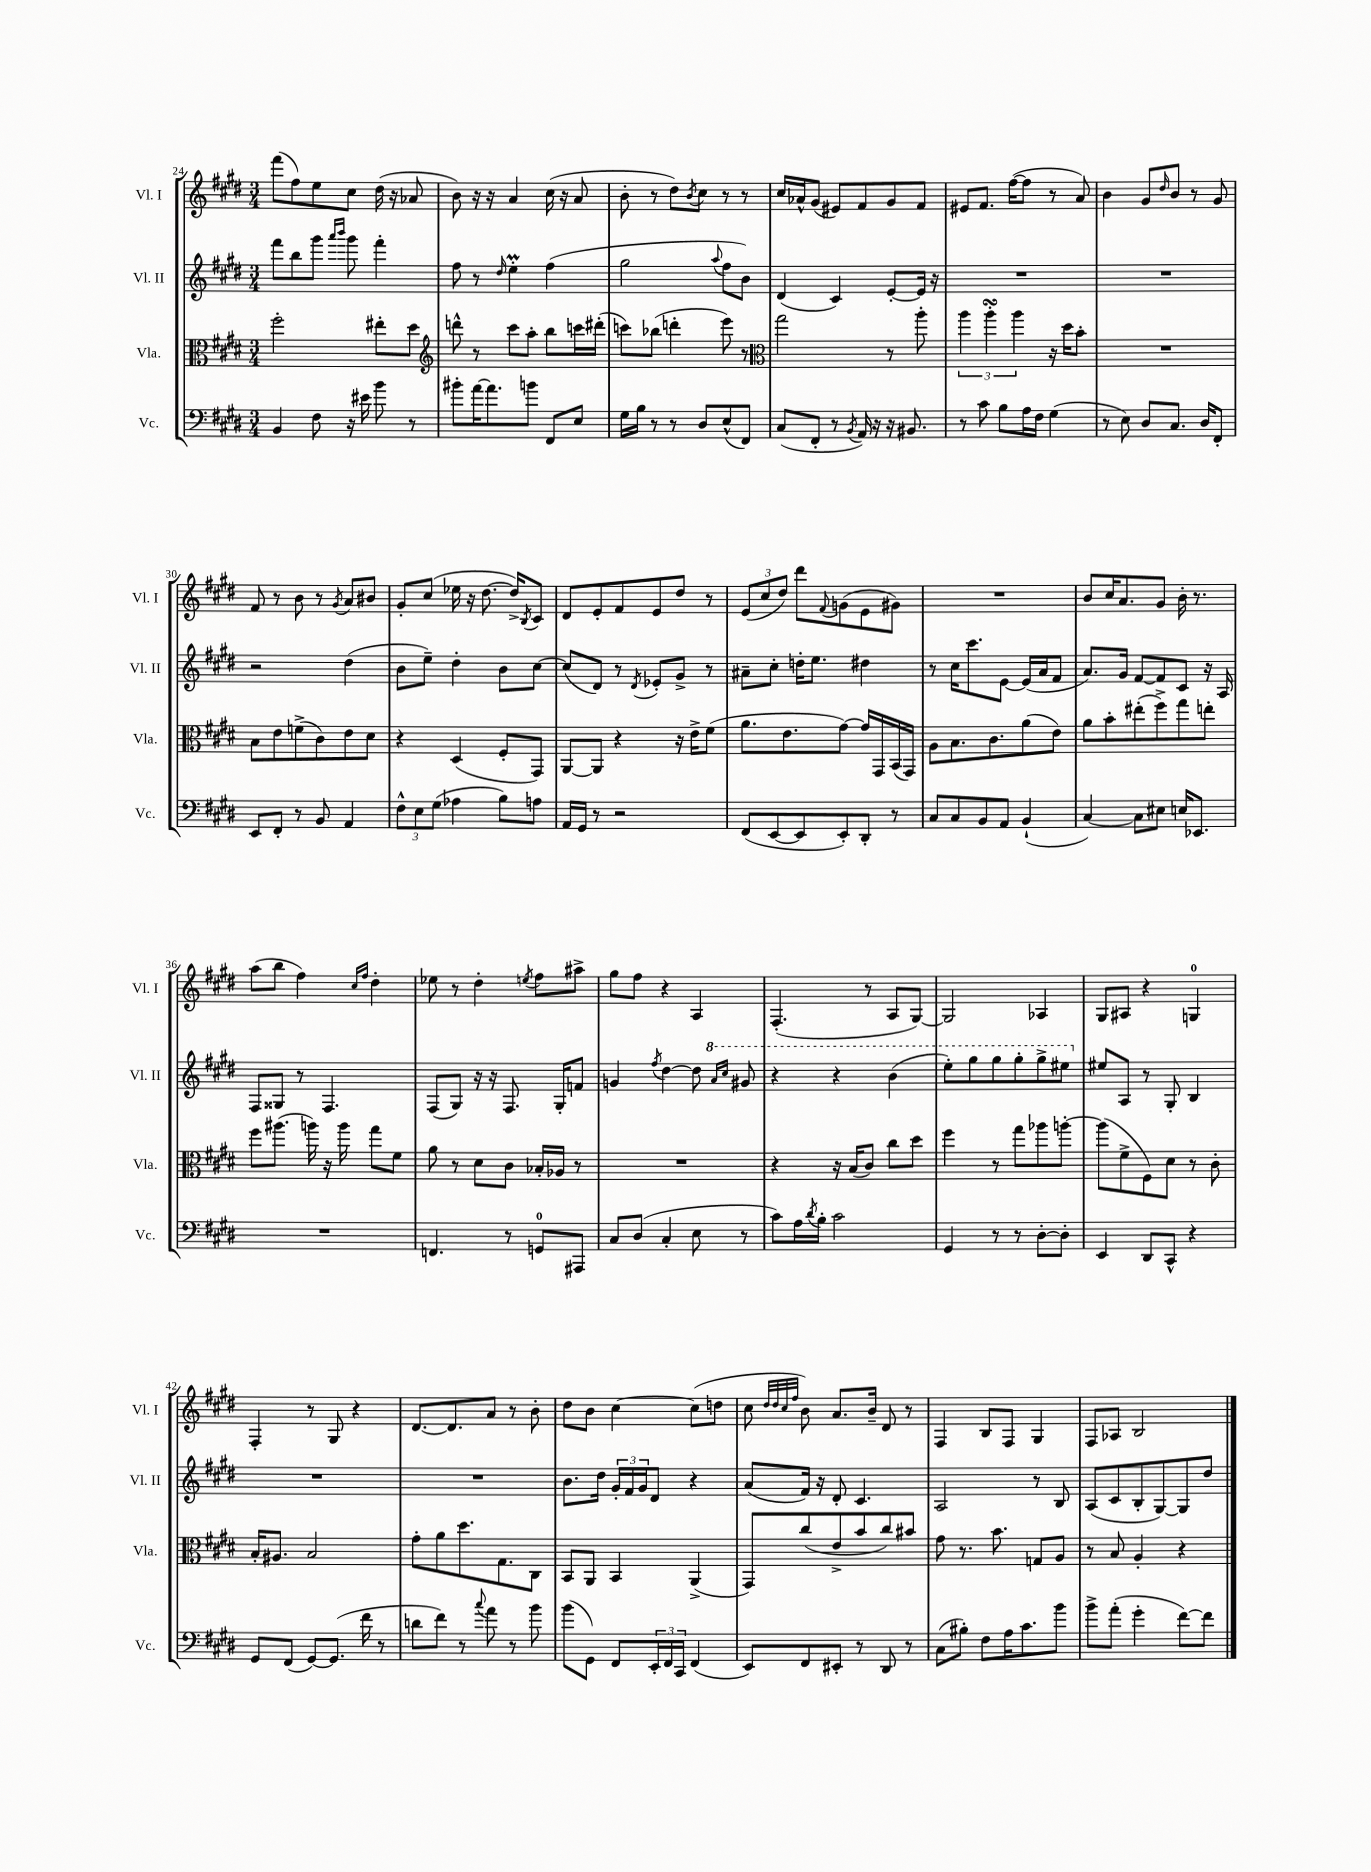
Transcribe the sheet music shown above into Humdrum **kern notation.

**kern	**kern	**kern	**kern
*staff4	*staff3	*staff2	*staff1
*clefF4	*clefC3	*clefG2	*clefG2
*k[f#c#g#d#]	*k[f#c#g#d#]	*k[f#c#g#d#]	*k[f#c#g#d#]
*M3/4	*M3/4	*M3/4	*M3/4
4BB/	2ff#'\	8fff#\L	(8fff#\L
.	.	8bb\	8ff#\)
8F#\	.	8ggg#\J	8ee\
.	.	16qqaaa/LL	.
.	.	16qqbbb/JJ	.
16r	.	8ggg#\	8cc#\J
16e#\	.	.	.
8b\	8ee#'\L	4fff#'\	(16dd#\
.	.	.	16r
8r	8dd#\J	.	8a-/
=	=	=	=
*	*clefG2	*	*
8b#'\L	8ddd^^\	8ff#\	8b\)
[16a\K	8r	8r	16r
8.a\]	.	.	16r
.	.	16qqdd#/	.
.	8ccc#\L	4ee'\	4a/
8b\J	8aa'\J	.	.
8FF#/L	8bb\L	(4ff#\	(16cc#\
.	.	.	16r
8E/J	16ccc\L	.	8a/
.	(16ddd#'\JJ	.	.
=	=	=	=
16G#\LL	8ccc\L)	2gg#\	8b'\
16B\JJ	.	.	.
8r	(8bb-\J	.	8r
8r	4ddd'\	.	8dd#\L)
.	.	.	8qb/
8D#/L	.	.	8cc#\J
.	.	8qqaa/	.
(8E^^/	8eee\)	8ff#\L	8r
8FF#/J)	8r	8b\J)	8r
=	=	=	=
*	*clefC3	*	*
(8C#/L	2gg#\	(4d#/	16cc#/LL
.	.	.	16a-^^/J
8FF#'/J	.	.	(8g#/J
8r	.	4c#/)	8e#/L)
8qBB/	.	.	.
16AA/)	.	.	8f#/
16r	.	.	.
16r	8r	[8e'/L	8g#/
8.BB#/	.	.	.
.	8aa'\	16e/]Jk	8f#/J
.	.	16r	.
=	=	=	=
8r	6aa\	2.r	8e#/L
8c#\	.	.	8.f#/J
.	6aa'\	.	.
8B\L	.	.	.
.	.	.	([16ff#\LK
.	6aa\	.	.
16A\L	.	.	8ff#\]J
16F#\JJ	.	.	.
(4G#\	16r	.	8r
.	16dd#\LK	.	.
.	8b'\J	.	8a/)
=	=	=	=
8r	2.r	2.r	4b\
8E\)	.	.	.
8D#/L	.	.	8g#/L
.	.	.	16qqdd#/
8.C#/J	.	.	8b/J
.	.	.	8r
16D#/LK	.	.	.
8FF#'/J	.	.	8g#/
=	=	=	=
8EE/L	8B\L	2r	8f#/
8FF#'/J	8e\	.	8r
8r	(8f^\	.	8b\
8BB/	8c#\)	.	8r
.	.	.	8qg#/
4AA/	8e\	(4dd#\	8a/L
.	8d#\J	.	8b#/J
=	=	=	=
12F#^^\L	4r	8b\L	8g#'/L
12E\	.	.	.
.	.	8ee~\J)	(8cc#/J
(12G#\J	.	.	.
4A-\	(4D#/	4dd#'\	16ee-\
.	.	.	16r
.	.	.	[8.dd#\
8B\L)	8F#'/L	8b\L	.
.	.	.	16dd#^/]LK)
.	.	.	8qB/
8A\J	8GG#/J)	[8cc#\J	8c#/J
=	=	=	=
16AA/LL	[8AA/L	(8cc#/]L	8d#/L
16GG#/JJ	.	.	.
8r	8AA/]J	8d#/J)	8e'/
2r	4r	8r	8f#/
.	.	8qd#/	.
.	.	8e-'/L	8e/
.	16r	8g#^/J	8dd#/J
.	16e^\LK	.	.
.	(8f#\J	8r	8r
=	=	=	=
(8FF#/L	8.a\L	8a#~\L	(12e/L
.	.	.	12cc#/
[8EE/	.	8cc#'\J	.
.	.	.	12dd#/J)
.	8.e\	.	.
8EE/]	.	16dd'\LK	8ddd#\L
.	.	8.ee\J	.
.	.	.	8qqf#/
8EE'/)	[8g#\J)	.	(8g\
8DD#'/J	16g#/]LL	4dd#\	8e\
.	16GG#/	.	.
8r	(16BB/	.	8g#\J)
.	16GG#/JJ)	.	.
=	=	=	=
8C#/L	8A\L	8r	2.r
8C#/	8.B\	16cc#\LK	.
.	.	8.ccc#\	.
8BB/	.	.	.
.	8.c#\	.	.
8AA/J	.	[8e\J	.
(4BB`/	(8a\	(16e/]LL	.
.	.	16a/J	.
.	8e\J)	8f#/J	.
=	=	=	=
[4C#/)	8a\L	8.a/L)	8b/L
.	8b'\	.	16cc#/K
.	.	16g#/Jk	8.a/
8C#\]L	(8ee#'\	[8f#/L	.
8E#\J	8ff#^\)	8f#/]	8g#/J
16E/LK	8gg#\	8c#/J	16b'\
8.EE-/J	.	.	8.r
.	8ee'\J	16r	.
.	.	16A/	.
=	=	=	=
2.r	8ff#\L	8F#/L	(8aa\L
.	(8.aa#\J	8G##/J	8bb\J
.	.	8r	4ff#\)
.	16aa\)	.	.
.	16r	4.F#/	.
.	16aa\	.	.
.	.	.	16qqcc#/LL
.	.	.	16qqff#/JJ
.	8gg#\L	.	4dd#'\
.	8f#\J	.	.
=	=	=	=
4.FF/	8a\	(8F#/L	8ee-\
.	8r	8G#/J)	8r
.	8d#\L	16r	4dd#'\
.	.	16r	.
8r	8c#\J	8.F#/	.
.	.	.	8qee/
8GG/L	16B-'/LL	.	8ff#\L
.	16A-/JJ	16G#'/LK	.
8AAA#/J	8r	8f/J	8aa#^\J
=	=	=	=
8C#/L	2.r	4g/	8gg#\L
(8D#/J	.	.	8ff#\J
.	.	8qff#/	.
4C#'/	.	[4dd#\	4r
8E\	.	8dd#\]	4A/
.	.	16qqaa/LL	.
.	.	16qqccc#/JJ	.
8r	.	8gg#/	.
=	=	=	=
8c#\L)	4r	4r	(4.F#'/
16A\L	.	.	.
8qd#/	.	.	.
16B'\JJ	.	.	.
2c#\	16r	4r	.
.	(16B/LK	.	.
.	8c#/J)	.	8r
.	8cc#\L	(4bb\	8A/L
.	8dd#\J	.	[8G#/J)
=	=	=	=
4GG#/	4ff#\	8eee'\L)	2G#/]
.	.	8ggg#\	.
8r	8r	8ggg#\	.
8r	8gg#\L	8ggg#'\	.
[8D#'\L	8aa-\	8ggg#^\	4A-/
8D#'\]J	[8aa'\J	8eee#\J	.
=	=	=	=
4EE/	(8aa\]L	8ee#/L	8G#/L
.	8f#^\	8A/J	8A#/J
8DD#/L	8F#\)	8r	4r
8CC#^^/J	8d#\J	8G#'/	.
4r	8r	4B/	4G/
.	8c#'\	.	.
=	=	=	=
8GG#/L	16B'/LK	2.r	4F#'/
.	8.A#/J	.	.
(8FF#/J	.	.	.
[8GG#/L)	2B/	.	8r
(8.GG#/]J	.	.	8G#/
.	.	.	4r
16f#\	.	.	.
8r	.	.	.
=	=	=	=
8d\L	8g#'\L	2.r	[8.d#/L
8f#\J)	8a\	.	.
.	.	.	8.d#/]
8r	8.dd#\	.	.
8qqcc#/	.	.	.
8a\	.	.	8a/J
.	8.G#\	.	.
8r	.	.	8r
8b\	8C#\J	.	8b'\
=	=	=	=
(8b\L	8BB/L	8.b\L	8dd#\L
8GG#\J)	8AA/J	.	8b\J
.	.	16dd#\Jk	.
8FF#/L	4BB/	24g#'/LL	[4cc#\
.	.	24f#/	.
.	.	24g#/J	.
24EE'/L	.	8d#/J	.
24FF#/	.	.	.
24CC#/JJ	.	.	.
(4FF#/	(4AA^/	4r	(8cc#\]L
.	.	.	8dd\J
=	=	=	=
8EE/L)	8GG#/L)	(8a/L	8cc#\
.	.	.	32qqdd#/LLL
.	.	.	32qqdd#/
.	.	.	32qqcc#/
.	.	.	32qqff#/JJJ
8FF#/	(8cc#/	16f#/Jk)	8b\)
.	.	16r	.
8EE#'/J	8e^/	8d#'/	8.a/L
8r	8b/	4.c#/	.
.	.	.	16b~/Jk
8DD#/	8cc#/)	.	8d#/
8r	8b#/J	.	8r
=	=	=	=
(8C#\L	8g#\	2A/	4F#/
8B#'\J)	8.r	.	.
8F#\L	.	.	8B/L
.	8.b\	.	.
16A\K	.	.	8F#/J
8.c#\	.	.	.
.	8G/L	8r	4G#/
8b\J	8A/J	8B/	.
=	=	=	=
8b^\L	8r	(8A/L	8F#/L
(8a'\J	8B/	8c#/	8A-/J
4g#'\	4A'/	8B'/	2B/
.	.	[8G#/)	.
[8f#\L)	4r	8G#/]	.
8f#\]J	.	8dd#/J	.
==	==	==	==
*-	*-	*-	*-
